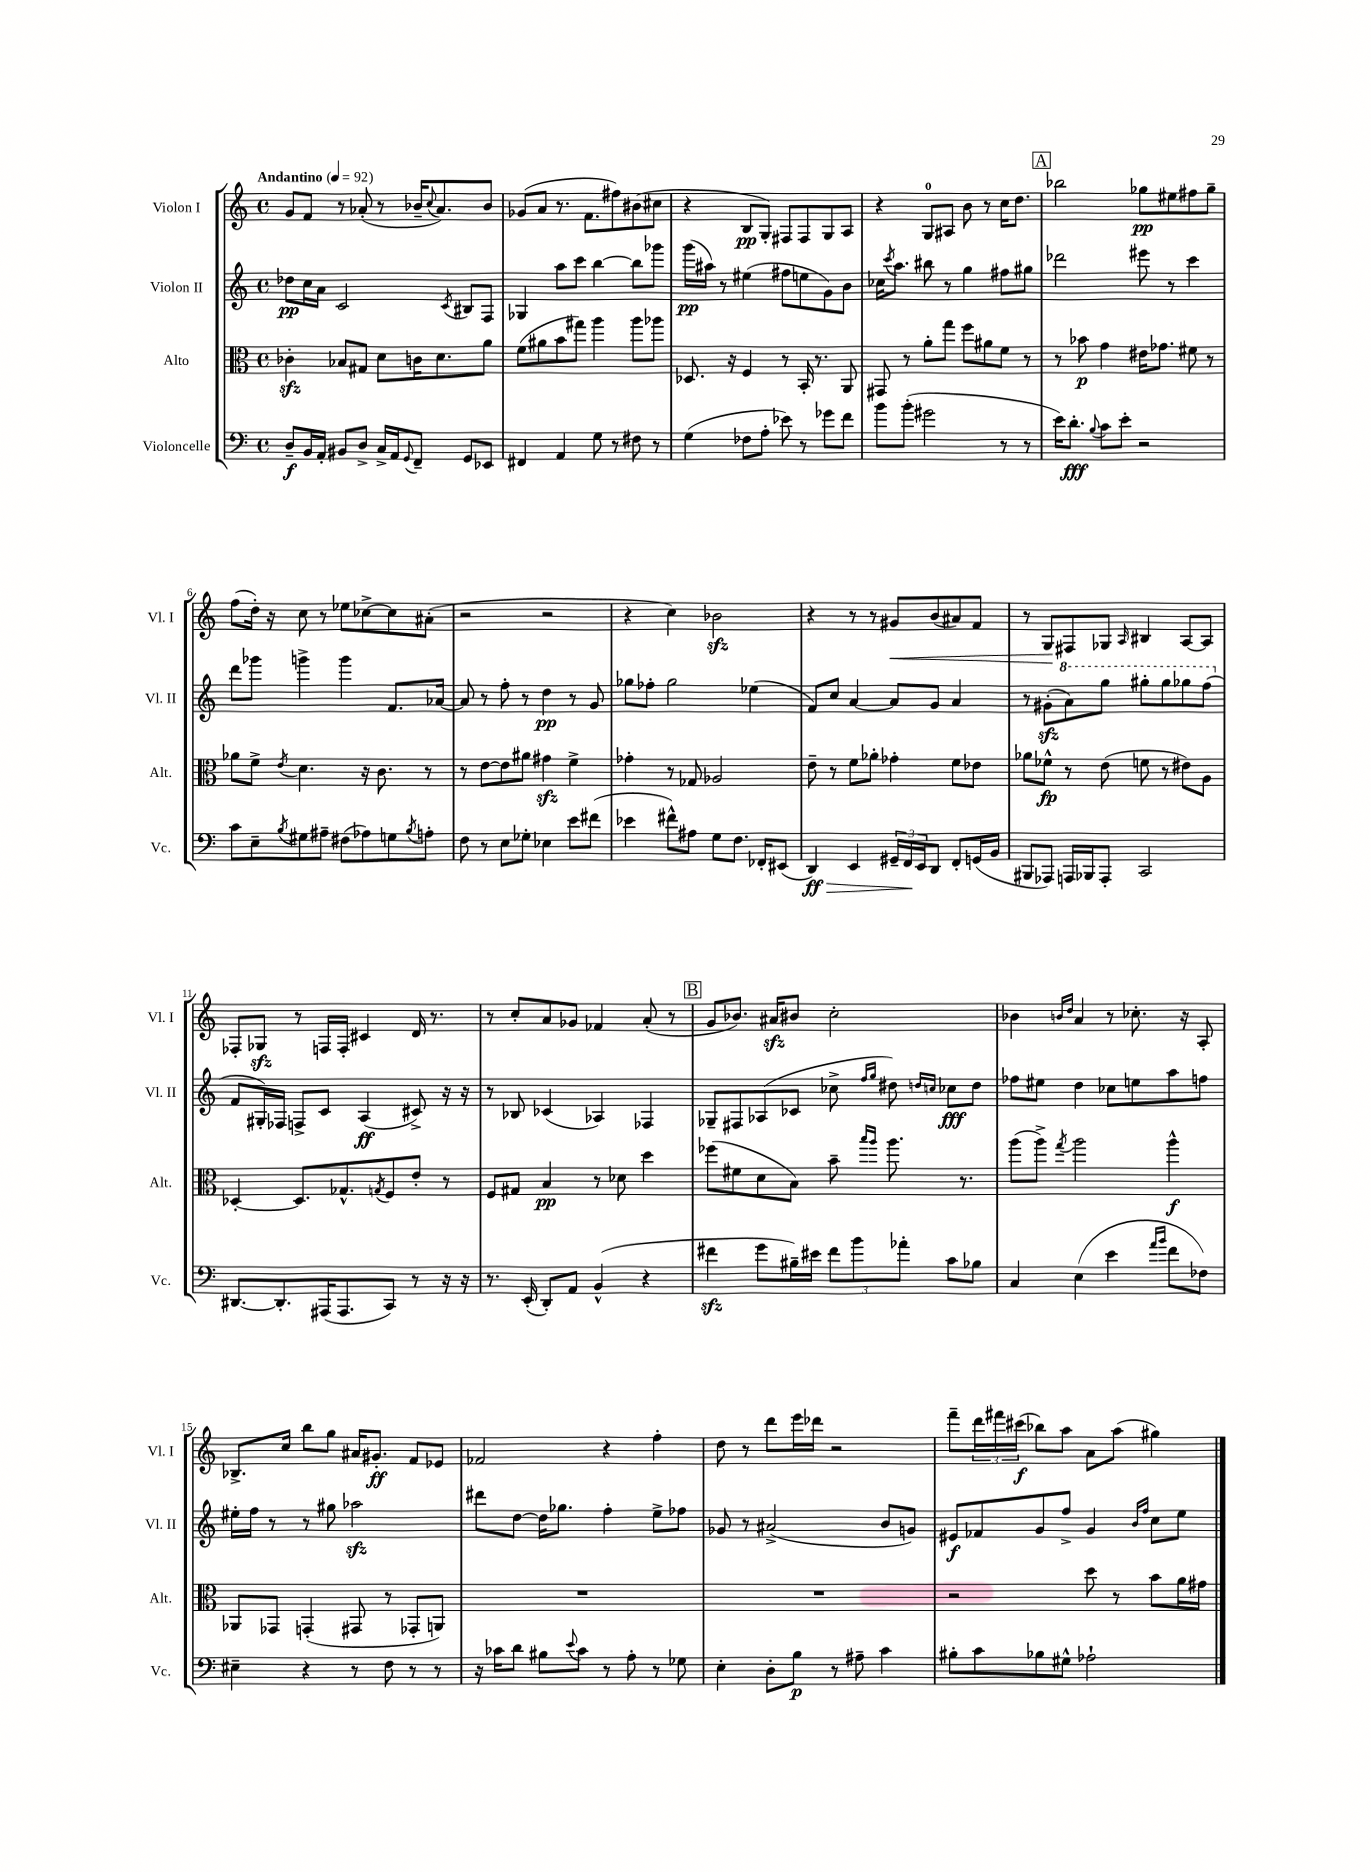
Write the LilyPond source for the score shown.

<<
\new StaffGroup <<
\new Staff = "s0" \with { instrumentName = "Violon I" shortInstrumentName = "Vl. I" } {
    \clef treble \key c \major \defaultTimeSignature \time 4/4 \tempo "Andantino" 4 = 92
    g'8 f'8 r8 aes'8-.( r8 bes'16-- \appoggiatura { c''8 } aes'8.) bes'8 |
    ges'8( a'8 r8. f'8. fis''8) bis'8( cis''8 |
    r4 b8\pp g8-.) fis8 fis8 g8 a8 |
    r4 g8-0 ais8 b'8 r8 c''16 d''8. |
    \mark \markup { \box "A" } bes''2 ges''8\pp eis''8 fis''8 ges''8-- |
    f''8( d''16-.) r16 c''8 r8 ees''8 ces''8~-> ces''8 ais'8-.( |
    r2 r2 |
    r4 c''4) bes'2\sfz |
    r4 r8 r8 gis'8\< b'8( ais'8) f'8 |
    r8 g8\! fis8 ges8 \grace { a16 } bis4 a8~ a8 |
    fes8-. ges8\sfz r8 f16 f16-. cis'4 d'16 r8. |
    r8 c''8-. a'8 ges'8 fes'4 a'8-.( r8 |
    \mark \markup { \box "B" } g'8 bes'8.) ais'16\sfz bis'8 c''2-. |
    bes'4 \grace { b'16 d''16 } a'4 r8 ces''8.-. r16 a8-. |
    bes8.-> c''16 b''8 g''8 ais'16 gis'8.-.\ff f'8 ees'8 |
    fes'2 r4 f''4-. |
    d''8 r8 d'''8 e'''16 des'''16 r2 |
    f'''8-- \tuplet 3/2 { d'''16 fis'''16 cis'''16\f( } bes''8) a''8 a'8 a''8( gis''4) \bar "|." |
}
\new Staff = "s1" \with { instrumentName = "Violon II" shortInstrumentName = "Vl. II" } {
    \clef treble \key c \major \defaultTimeSignature \time 4/4
    des''8\pp c''16 a'16 c'2 \acciaccatura { c'8 } bis8 f8 |
    ges4 a''8 c'''8 b''4~ b''8 ges'''8 |
    g'''16\pp( ais''16) r8 eis''4( fis''8 e''8 g'8) b'8 |
    ces''16 \acciaccatura { c'''8 } a''8. bis''8 r8 g''4 fis''8 gis''8 |
    \mark \markup { \box "A" } des'''2 eis'''8 r8 c'''4 |
    d'''8 ges'''8 g'''4-> g'''4 f'8. aes'16~ |
    aes'8 r8 f''8-. r8 d''4\pp r8 g'8 |
    ges''8 fes''8-. ges''2 ees''4( |
    f'8) c''8 a'4~ a'8 g'8 a'4 |
    r8 gis'8-.\sfz( \ottava #1 a''8) g'''8 gis'''8-. gis'''8 ges'''8 f'''8( \ottava #0 |
    f'8 gis16-.) fes16 f8-> c'8 a4\ff( cis'8->) r16 r16 |
    r8 bes8 ces'4( aes4) fes4 |
    \mark \markup { \box "B" } ges8-- fis8 aes8( ces'8 ces''8-> \grace { f''16 g''16 } dis''8) \grace { d''16 c''16 } ces''8\fff d''8 |
    fes''8 eis''8 d''4 ces''8 e''8 a''8 f''8 |
    eis''16-. f''16 r8 r8 gis''8 aes''2\sfz |
    dis'''8 d''8~ d''16 ges''8. f''4-. e''8-> fes''8 |
    ges'8 r8 ais'2->( b'8 g'8) |
    eis'8\f fes'8 g'8 f''8-> g'4 \grace { b'16 f''16 } c''8 e''8 \bar "|." |
}
\new Staff = "s2" \with { instrumentName = "Alto" shortInstrumentName = "Alt." } {
    \clef alto \key c \major \defaultTimeSignature \time 4/4
    ces'4-.\sfz bes8 gis8 d'8 c'16 d'8. a'8 |
    f'8( ais'8 b'8 gis''8) a''4 a''8 aes''8 |
    des8. r16 f4 r8 b,16-. r8. a,8 |
    gis,8 r8 a'8-. g''8 f''8 ais'8 f'8 r8 |
    \mark \markup { \box "A" } r8 bes'8\p g'4 eis'16 ges'8. fis'8 r8 |
    aes'8 f'8-> \acciaccatura { e'8 } d'4. r16 c'8. r8 |
    r8 e'8~ e'8 ais'8 gis'4\sfz f'4-> |
    ges'4-. r8 ges8 aes2 |
    e'8-- r8 f'8 aes'8-. ges'4-. f'8 ees'8 |
    aes'8 fes'8-^\fp r8 e'8( f'8 r8 eis'8) a8 |
    des4~-. des8. ges8.-^ \acciaccatura { g8 } f8 e'8-. r8 |
    f8 gis8 b4\pp r8 des'8 d''4 |
    \mark \markup { \box "B" } fes''8( fis'8 d'8 b8) b'8-- \grace { b''16 a''16 } a''8. r8. |
    a''8( a''8->) \acciaccatura { g''8 } a''2 a''4-^\f |
    aes,8 ges,8 g,4-.( gis,8 r8 ges,8-. a,8) |
    R1 |
    R1 |
    r2 d''8 r8 b'8 a'16 gis'16 \bar "|." |
}
\new Staff = "s3" \with { instrumentName = "Violoncelle" shortInstrumentName = "Vc." } {
    \clef bass \key c \major \defaultTimeSignature \time 4/4
    d8--\f b,16 a,16-. bis,8 d8-> c16-> a,16 \appoggiatura { g,8 } f,8-- g,8 ees,8 |
    fis,4 a,4 g8 r8 fis8 r8 |
    g4( fes8 a8-. ees'8) r8 ges'8 f'8 |
    b'8 b'8-.( gis'2 r8 r8 |
    \mark \markup { \box "A" } e'16) d'8.-.\fff \appoggiatura { b8 } c'8 e'8-. r2 |
    c'8 e8-- \acciaccatura { b8 } gis8 ais8-- fis8( aes8) g8 \acciaccatura { b8 } a8-. |
    f8 r8 e8 ges8-. ees4 e'8 fis'8( |
    ees'4 fis'8-^) ais8 g8 f8. fes,16-. eis,8( |
    d,4\ff\>) e,4 \tuplet 3/2 { gis,16-- f,16\! e,16 } d,8 f,8-. g,16( b,16 |
    bis,,8 aes,,8) a,,16 bes,,16 a,,8-. c,2 |
    dis,8.~ dis,8.-. ais,,16( ais,,8. c,8) r8 r16 r16 |
    r8. e,16-.( d,8-.) a,8 b,4-^( r4 |
    \mark \markup { \box "B" } fis'4\sfz g'8 bis16--) eis'16 \tuplet 3/2 { fis'8 b'8 aes'8-. } c'8 bes8 |
    c4 e4( e'4 \grace { a'16 b'16 } f'8 fes8) |
    eis4-- r4 r8 f8 r8 r8 |
    r16 ces'16 d'8 bis8 \appoggiatura { e'8 } ces'8 r8 a8-. r8 ges8 |
    e4-. d8-. b8\p r8 ais8-- c'4 |
    bis8-. c'8 bes8 gis8-^ aes2-! \bar "|." |
}
>>
>>
